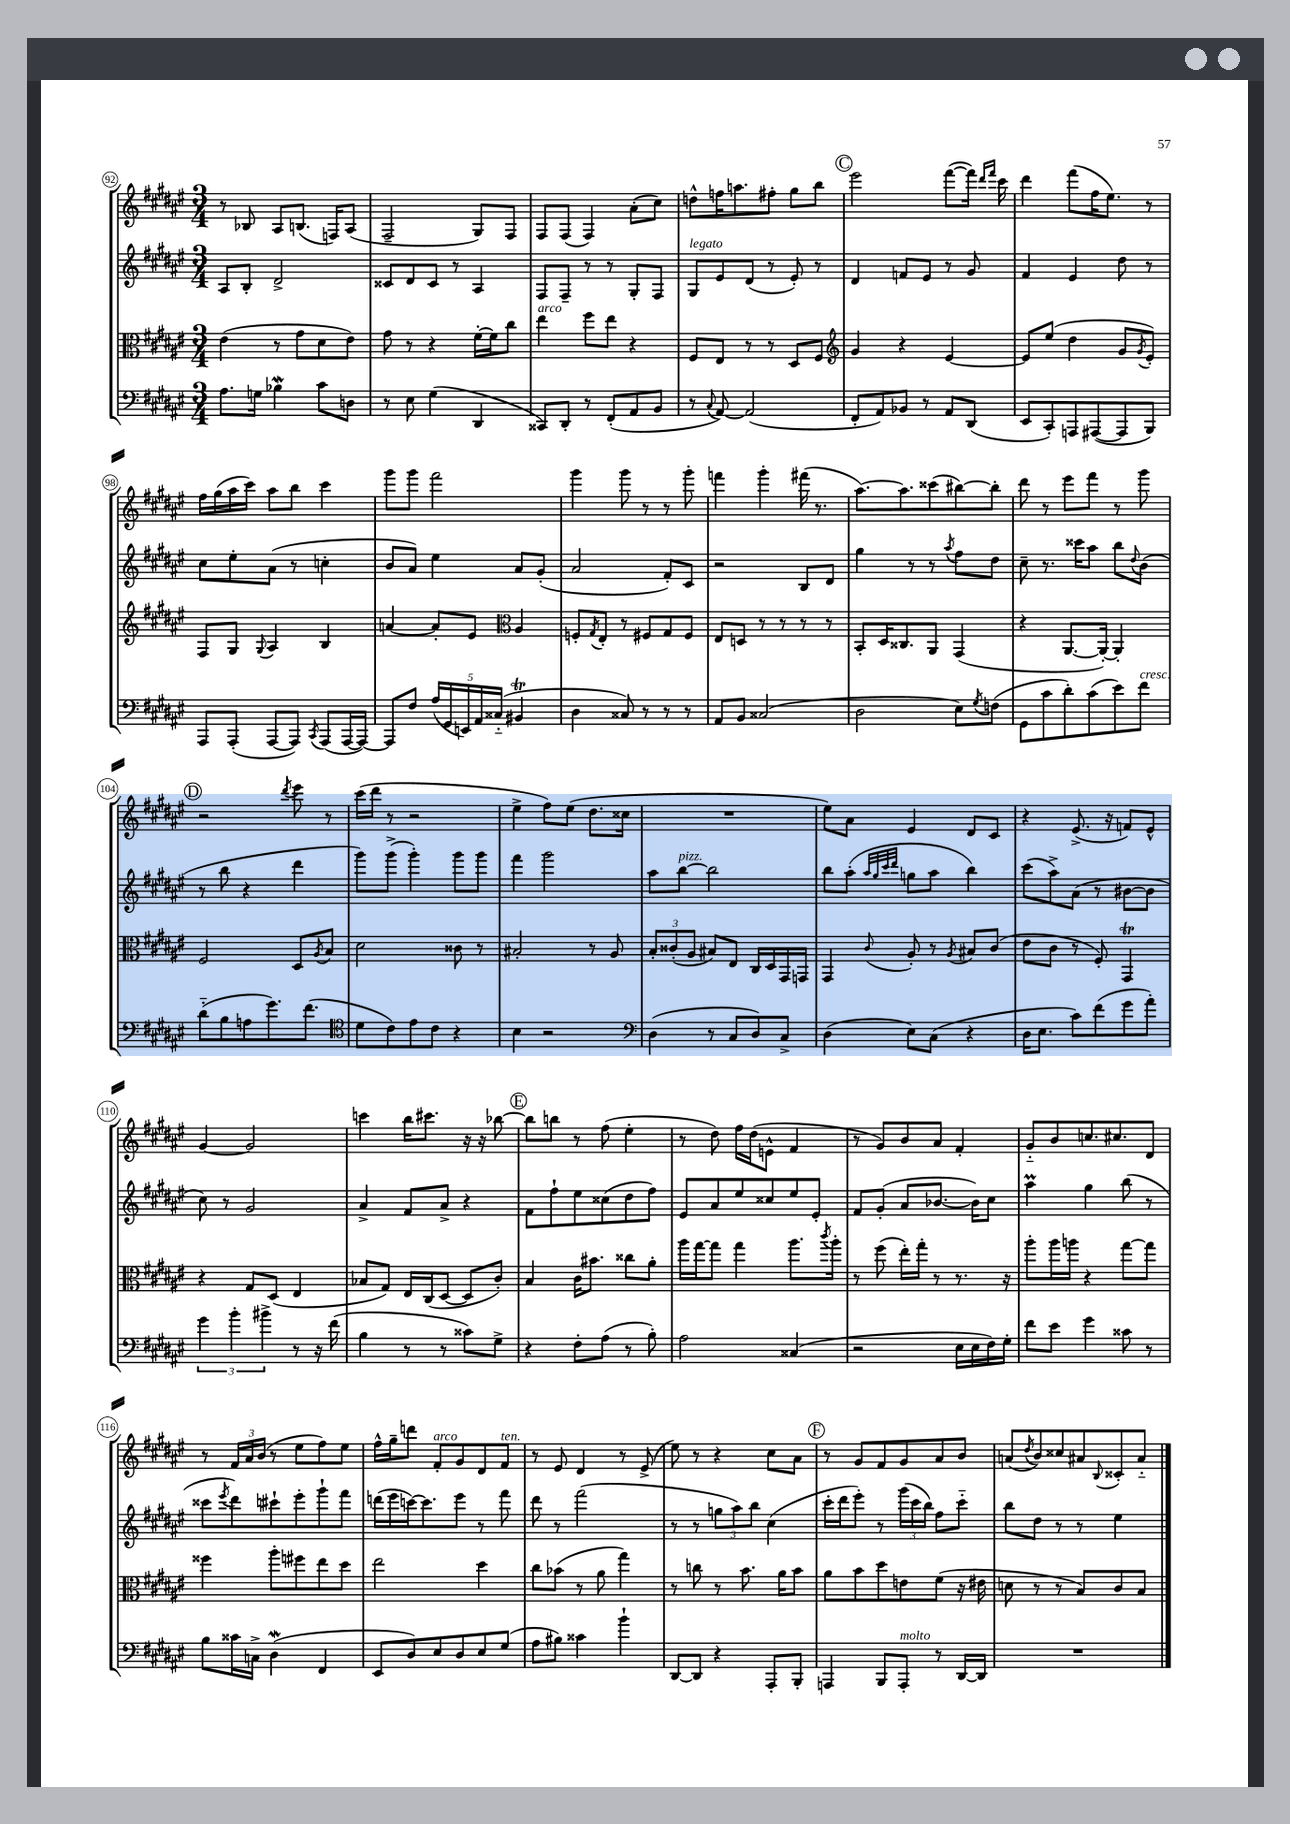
<<
\new StaffGroup <<
\new Staff = "s0" {
    \clef treble \key fis \major \numericTimeSignature \time 3/4
    r8 bes8 ais8 b8.( f16) ais8( |
    fis2-- gis8) fis8 |
    fis8 fis8( fis4) ais'8-.( cis''8) |
    d''8-^ f''16 a''8. fis''8-. gis''8 b''8 |
    \mark \markup { \circle "C" } eis'''2 fis'''8~( fis'''16) \grace { dis'''16 fis'''16 } cis'''16 |
    dis'''4 fis'''8( fis''16 eis''8.) r8 |
    fis''16 gis''16( ais''16 cis'''16) ais''8 b''8 cis'''4 |
    gis'''8 gis'''8 fis'''2 |
    gis'''4 gis'''8 r8 r8 gis'''8-. |
    f'''4 gis'''4-. fis'''16( r8. |
    ais''8.~) ais''8. cisis'''8( bis''8~) bis''8-. |
    dis'''8 r8 eis'''8 fis'''8 r8 gis'''8 |
    \mark \markup { \circle "D" } r2 \acciaccatura { dis'''8 } eis'''8 r8 |
    cis'''16( dis'''16 r8 r2 |
    eis''4-> fis''8) eis''8( dis''8. cisis''16 |
    R2. |
    eis''8) ais'8 eis'4 dis'8 cis'8 |
    r4 eis'8.->( r16 f'8) eis'8-^ |
    gis'4~ gis'2 |
    c'''4 b''16 cis'''8. r16 r16 bes''8~ |
    \mark \markup { \circle "E" } bes''8 b''8 r8 fis''8( eis''4-. |
    r8 dis''8) fis''16 dis''16( e'8-^ fis'4 |
    r8 gis'8) b'8 ais'8 fis'4-. |
    gis'8-_ b'8 c''8. cis''8. dis'8 |
    r8 \tuplet 3/2 { fis'16 ais'16 b'16( } r8 eis''8 fis''8) eis''8 |
    fis''16-^ gis''16-- d'''8 fis'8-.^\markup { \italic "arco" } gis'8 dis'8 fis'8^\markup { \italic "ten." } |
    r8 eis'8 dis'4 r8 eis'8->( |
    eis''8) r8 r4 cis''8 ais'8 |
    \mark \markup { \circle "F" } r8 gis'8 fis'8 gis'8 ais'8 b'8 |
    a'8( \acciaccatura { dis''8 } b'8) cisis''8 ais'8 \appoggiatura { b8 } cisis'8-. ais'8-_ \bar "|." |
}
\new Staff = "s1" {
    \clef treble \key fis \major \numericTimeSignature \time 3/4
    ais8 b8-. dis'2-> |
    cisis'8 dis'8 cisis'8 r8 ais4 |
    fis8 fis8-- r8 r8 gis8-. fis8 |
    gis8^\markup { \italic "legato" } eis'8 dis'8( r8 eis'8-.) r8 |
    \mark \markup { \circle "C" } dis'4 f'8 eis'8 r8 gis'8 |
    fis'4 eis'4 dis''8 r8 |
    cis''8 eis''8-. ais'8( r8 c''4-. |
    b'8 ais'8) eis''4 ais'8 gis'8-.( |
    ais'2 fis'8-.) cis'8 |
    r2 b8 dis'8 |
    gis''4 r8 r8 \acciaccatura { ais''8 } fis''8 dis''8 |
    cis''8-- r8. cisis'''16 ais''8 b''8 \appoggiatura { dis''8 } b'8( |
    \mark \markup { \circle "D" } r8 b''8 r4 dis'''4 |
    gis'''8) gis'''8->( gis'''4-.) gis'''8 gis'''8 |
    fis'''4 gis'''2 |
    ais''8 b''8~^\markup { \italic "pizz." } b''2 |
    b''8 ais''8-.( \grace { ais''32 gis''32 cis'''32 dis'''32 } g''8 ais''8 b''4) |
    cis'''8( ais''8->) ais'8( r8 bis'8~ bis'8 |
    cis''8) r8 gis'2 |
    ais'4-> fis'8 ais'8-> r4 |
    \mark \markup { \circle "E" } fis'8 fis''8-! eis''8 cisis''8( dis''8 fis''8) |
    eis'8 ais'8 eis''8 cisis''8 eis''8 eis'8-. |
    fis'8 gis'8-.( ais'8 bes'8.~ bes'16) cis''8 |
    ais''4\prall gis''4 b''8( r8 |
    cisis'''8 \acciaccatura { eis'''8 } dis'''8) cis'''8-! eis'''8-. gis'''8-! fis'''8 |
    d'''16( eis'''16 c'''16~) c'''8. eis'''8 r8 fis'''8 |
    dis'''8 r8 fis'''2( |
    r8 r8 \tuplet 3/2 { g''8 ais''8) b''8 } cis''4( |
    \mark \markup { \circle "F" } cis'''16-. dis'''16 eis'''8-.) r8 \tuplet 3/2 { gis'''16( cis'''16 b''16) } fis''8 cis'''8-_ |
    b''8 dis''8 r8 r8 eis''4 \bar "|." |
}
\new Staff = "s2" {
    \clef alto \key fis \major \numericTimeSignature \time 3/4
    eis'4( r8 gis'8 dis'8 eis'8) |
    gis'8 r8 r4 fis'16~-. fis'16 cis''8 |
    eis''4^\markup { \italic "arco" } fis''8 eis''8 r4 |
    fis8 eis8 r8 r8 dis8 fis8 |
    \mark \markup { \circle "C" } \clef treble gis'4 r4 eis'4~ |
    eis'8 eis''8( dis''4 gis'8 \acciaccatura { gis'8 } eis'8-.) |
    fis8 gis8 \appoggiatura { gis8 } ais4 b4 |
    a'4~ a'8-. eis'8 \clef alto ais4 |
    f8-. \acciaccatura { gis8 } eis8-. r8 fis8 gis8 fis8 |
    eis8 d8 r8 r8 r8 r8 |
    b,8-. dis16 cisis8. ais,8 gis,4( |
    r4 ais,8.~ ais,16~-.) ais,4-. |
    \mark \markup { \circle "D" } fis2 dis8 \acciaccatura { ais8 } b8 |
    dis'2 cisis'8 r8 |
    bis2-. r8 ais8 |
    \tuplet 3/2 { b8-. cisis'8-.( ais8 } bis8) eis8 cis16 dis16 gis,16 g,16 |
    gis,4 \appoggiatura { cis'8 } ais8-. r8 \acciaccatura { ais8 } bis8 cis'8( |
    eis'8 cis'8 r8 fis8-.) gis,4\trill |
    r4 gis8 dis8( eis4 |
    bes8 gis8) eis16 cis16( dis8~ dis8 cis'8-.) |
    \mark \markup { \circle "E" } b4 cis'16 bis'8. cisis''8 ais'8-. |
    ais''16 gis''16~ gis''8 gis''4 ais''8. \acciaccatura { cis'''8 } ais''16-. |
    r8 fis''8( eis''16-.) gis''16-. r8 r8. r16 |
    ais''8-. ais''16 a''16 r4 gis''8~ gis''8 |
    fisis''4 ais''8-. fis''8 eis''8 dis''8 |
    eis''2 dis''4 |
    cis''8 bes'8( r8 ais'8 gis''4) |
    r8 c''8 r8 b'8. ais'16 b'8 |
    \mark \markup { \circle "F" } ais'8 b'8 dis''8 e'8 fis'8( r16 eis'16 |
    d'8 r8 r8 b8) cis'8 b8 \bar "|." |
}
\new Staff = "s3" {
    \clef bass \key fis \major \numericTimeSignature \time 3/4
    ais8. g16 bes4\mordent cis'8 d8 |
    r8 eis8 gis4( dis,4 |
    cisis,8) dis,8-. r8 fis,8-.( ais,8 b,8 |
    r8 \appoggiatura { cis8 } ais,8~) ais,2( |
    \mark \markup { \circle "C" } fis,8-. ais,8) bes,8 r8 ais,8 dis,8( |
    eis,8 cis,8-.) a,,8 ais,,8~( ais,,8 b,,8) |
    ais,,8 ais,,8-.( ais,,8~ ais,,8) \acciaccatura { cis,8 } ais,,8( ais,,16~ ais,,16~) |
    ais,,8 fis8 \tuplet 5/4 { ais16( gis,16 e,16) ais,16 cisis16-_( } bis,4\trill |
    dis4 cisis8) r8 r8 r8 |
    ais,8 b,8 cisis2( |
    dis2 eis8) \acciaccatura { gis8 } f8( |
    gis,8 cis'8 dis'8-.) cis'8( eis'8) fis'8^\markup { \italic "cresc." } |
    \mark \markup { \circle "D" } dis'8-_( b8 a8 gis'8.) fis'8.( |
    \clef tenor dis'8 cis'8) eis'8 cis'8 r4 |
    b4 r2 |
    \clef bass dis4( r8 cis8 dis8) cis8-> |
    dis4( eis8) cis8( r4 |
    dis16 eis8. cis'8) fis'8( gis'8 ais'8-.) |
    \tuplet 3/2 { gis'4 b'4-. bis'4-> } r8 r16 fis'16( |
    b4 r8 r8 cisis'8) gis8-> |
    \mark \markup { \circle "E" } r4 fis8-. ais8( r8 b8-.) |
    ais2 cisis4( |
    r2 eis16 eis16 fis16) gis16-. |
    fis'8 eis'8 gis'4 cisis'8 r8 |
    b8 cisis'16 c16-> dis4\mordent( fis,4 |
    eis,8 dis8) eis8 dis8 eis8 gis8( |
    ais8 bis8) cisis'4 b'4-! |
    dis,8~ dis,8 r4 ais,,8-. b,,8-. |
    \mark \markup { \circle "F" } a,,4 b,,8 a,,8-.^\markup { \italic "molto" } r8 dis,16~ dis,16 |
    R2. \bar "|." |
}
>>
>>
\layout { \context { \Score currentBarNumber = #92 \override BarNumber.stencil = #(make-stencil-circler 0.1 0.3 ly:text-interface::print) } }
